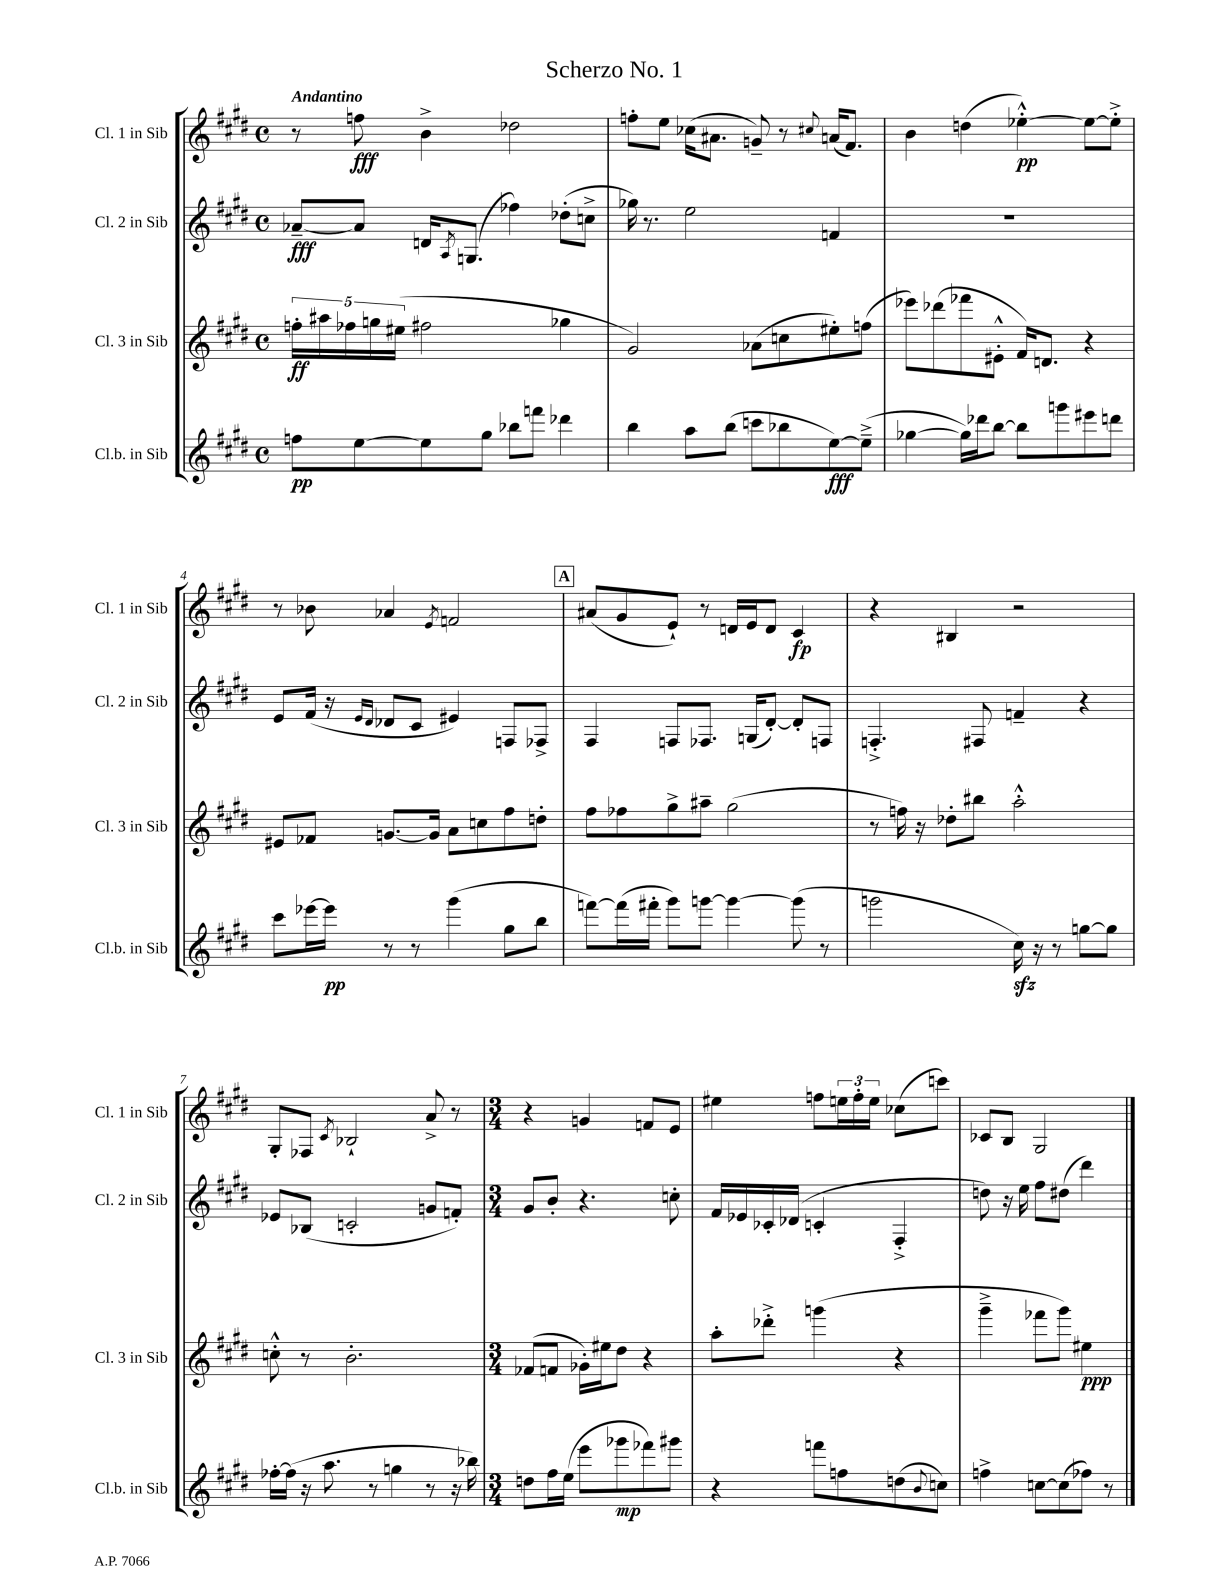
\header { title = "Scherzo No. 1" }
<<
\new StaffGroup <<
\new Staff = "s0" \with { instrumentName = "Cl. 1 in Sib" shortInstrumentName = "Cl. 1 in Sib" } {
    \clef treble \key e \major \defaultTimeSignature \time 4/4 \tempo "Andantino"
    r8 f''8\fff b'4-> des''2 |
    f''8-. e''8 ces''16( ais'8. g'8--) r8 \appoggiatura { cis''8 } a'16( fis'8.) |
    b'4 d''4( ees''4~-.-^\pp) ees''8~ ees''8-.-> |
    r8 bes'8 aes'4 \acciaccatura { e'8 } f'2 |
    \mark \markup { \box "A" } ais'8( gis'8 e'8-!) r8 d'16 e'16 d'8 cis'4\fp |
    r4 bis4 r2 |
    gis8-. fes8 \acciaccatura { cis'8 } bes2-! a'8-> r8 |
    \numericTimeSignature \time 3/4 r4 g'4 f'8 e'8 |
    eis''4 f''8 \tuplet 3/2 { e''16 f''16-. e''16 } ces''8( c'''8) |
    ces'8 b8 gis2 \bar "|." |
}
\new Staff = "s1" \with { instrumentName = "Cl. 2 in Sib" shortInstrumentName = "Cl. 2 in Sib" } {
    \clef treble \key e \major \defaultTimeSignature \time 4/4
    aes'8~--\fff aes'8 d'16 \acciaccatura { a8 } g8.( fes''4) des''8-.( c''8-> |
    ges''16) r8. e''2 f'4 |
    R1 |
    e'8 fis'16( r16 \grace { e'16 dis'16 } des'8 cis'8 eis'4) f8 fes8-> |
    \mark \markup { \box "A" } fis4 f8 fes8. g16( dis'8~-.) dis'8-. f8 |
    f4.-.-> fis8 f'4-- r4 |
    ees'8 bes8( c'2-. g'8 f'8-.) |
    \numericTimeSignature \time 3/4 gis'8 b'8-. r4. c''8-. |
    fis'16 ees'16 ces'16-. des'16( c'4-. fis4-.-> |
    d''8) r16 e''16 fis''8 dis''8( dis'''4) \bar "|." |
}
\new Staff = "s2" \with { instrumentName = "Cl. 3 in Sib" shortInstrumentName = "Cl. 3 in Sib" } {
    \clef treble \key e \major \defaultTimeSignature \time 4/4
    \tuplet 5/4 { f''16-.\ff ais''16 fes''16 g''16 eis''16( } fis''2 ges''4 |
    gis'2) aes'8( c''8 eis''8-.) f''8( |
    ees'''8) des'''8( fes'''8 eis'8-.-^ fis'16) d'8. r4 |
    eis'8 fes'8 g'8.~ g'16 a'8 c''8 fis''8 d''8-. |
    \mark \markup { \box "A" } fis''8 fes''8 gis''8-> ais''8-- gis''2( |
    r8 f''16) r16 des''8-. bis''8 a''2-.-^ |
    c''8-.-^ r8 b'2.-. |
    \numericTimeSignature \time 3/4 fes'8( f'8 ges'16-.) eis''16 dis''8 r4 |
    a''8-. des'''8-.-> g'''4( r4 |
    gis'''4---> fes'''8 gis'''8) eis''4\ppp \bar "|." |
}
\new Staff = "s3" \with { instrumentName = "Cl.b. in Sib" shortInstrumentName = "Cl.b. in Sib" } {
    \clef treble \key e \major \defaultTimeSignature \time 4/4
    f''8\pp e''8~ e''8 gis''8 bes''8 f'''8 des'''4 |
    b''4 a''8 b''8( c'''8 bes''8 e''8~\fff) e''8--->( |
    ges''4~ ges''16) des'''16 b''8~ b''8 g'''8 eis'''8 d'''8 |
    cis'''8 ees'''16~ ees'''16\pp r8 r8 gis'''4( gis''8 b''8 |
    \mark \markup { \box "A" } f'''8~) f'''16( fis'''16-. gis'''8) g'''8~ g'''4~ g'''8( r8 |
    g'''2 cis''16\sfz) r16 r8 g''8~ g''8 |
    fes''16~-. fes''16( r16 a''8. r8 g''4 r8 r16 bes''16) |
    \numericTimeSignature \time 3/4 d''8 fis''16 e''16( e'''8 ges'''8\mp fes'''8) gis'''8 |
    r4 f'''8 f''8 d''8( \appoggiatura { b'8 } c''8) |
    f''4-> c''8~ c''8( fes''8) r8 \bar "|." |
}
>>
>>
